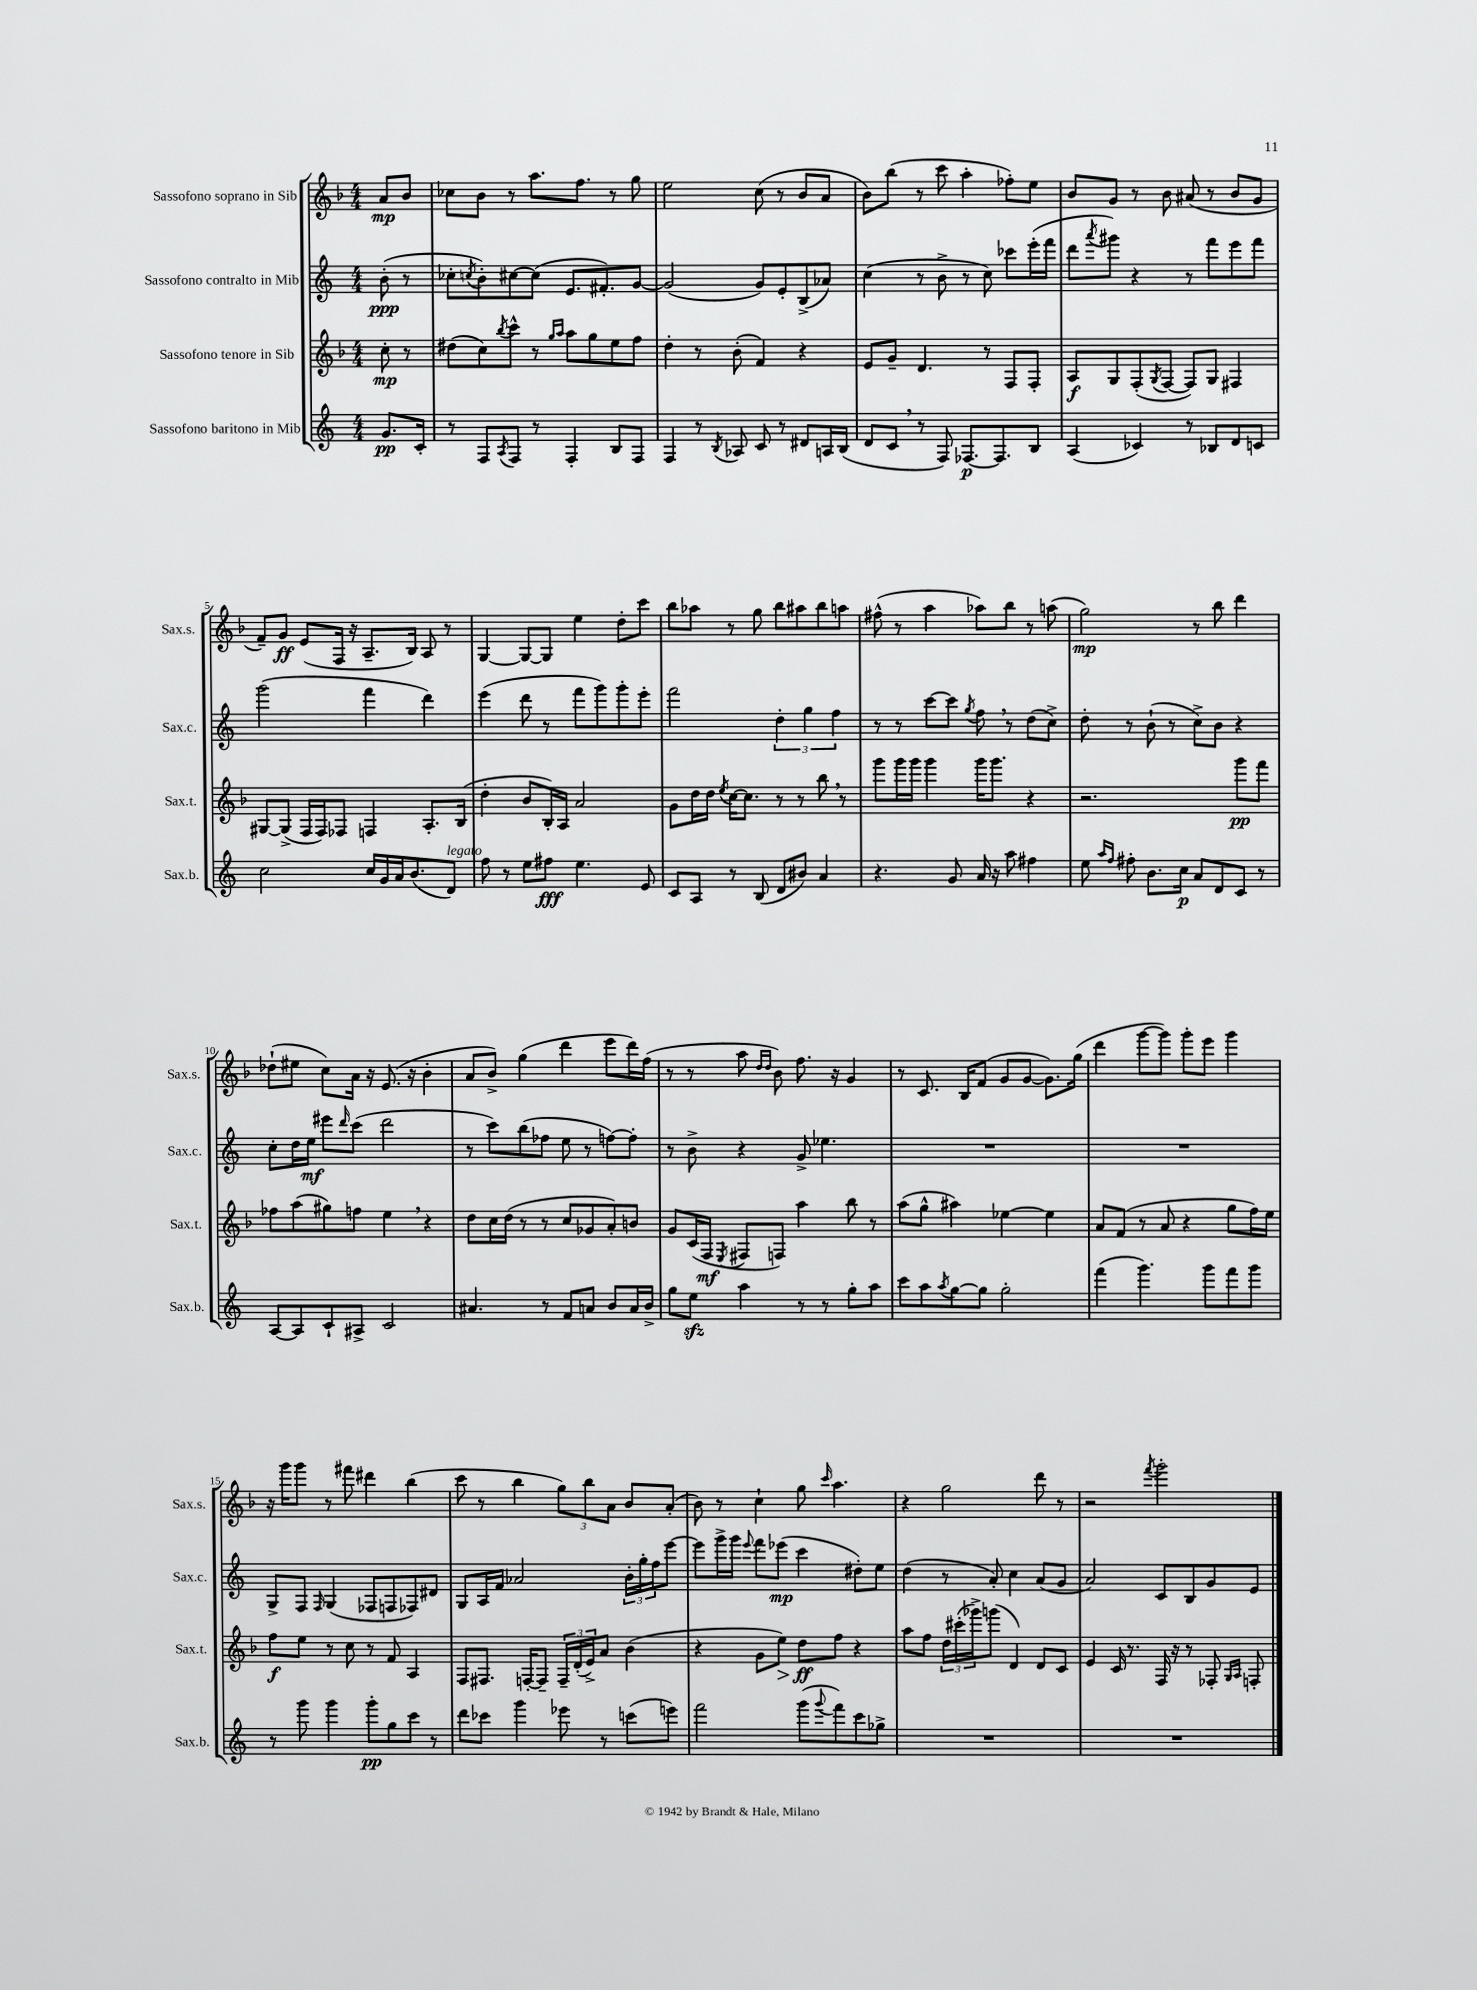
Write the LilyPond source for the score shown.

<<
\new StaffGroup <<
\new Staff = "s0" \with { instrumentName = "Sassofono soprano in Sib" shortInstrumentName = "Sax.s." } {
    \clef treble \key f \major \numericTimeSignature \time 4/4 \partial 4
    a'8\mp bes'8 |
    ces''8 bes'8 r8 a''8. f''8. r8 g''8 |
    e''2 c''8( r8 bes'8 a'8 |
    bes'8) bes''8( r8 c'''8 a''4-. fes''8-.) e''8 |
    bes'8 g'8 r8 bes'8 ais'8( r8 bes'8 g'8 |
    f'8--) g'8\ff e'8( f16 r16 a8.-- bes16) a8 r8 |
    g4~ g8~ g8 e''4 d''8-. c'''8 |
    bes''8 aes''8 r8 g''8 bes''8 ais''8 bes''8 a''8 |
    fis''8-^( r8 a''4 aes''8) bes''8 r8 a''8( |
    g''2\mp) r8 bes''8 d'''4 |
    des''8-!( eis''8 c''8) a'16 r16 e'8.( r16 bes'4-. |
    a'8 bes'8->) g''4( d'''4 e'''8 d'''16) f''16( |
    r8 r8 a''8 \grace { d''16 d''16 } bes'8) f''8. r16 g'4 |
    r8 c'8. bes16 f'8( g'8 g'8~ g'8.) g''16( |
    d'''4 g'''8~ g'''8) g'''8-. e'''8 g'''4 |
    r16 g'''16 g'''8 r8 fis'''8 dis'''4 bes''4( |
    c'''8 r8 bes''4 \tuplet 3/2 { g''8) bes''8 a'8 } bes'8 a'8-.( |
    bes'8) r8 c''4-! g''8 \grace { c'''16 } a''4. |
    r4 g''2 d'''8 r8 |
    r2 \acciaccatura { f'''8 } g'''2-. \bar "|." |
}
\new Staff = "s1" \with { instrumentName = "Sassofono contralto in Mib" shortInstrumentName = "Sax.c." } {
    \clef treble \key c \major \numericTimeSignature \time 4/4 \partial 4
    b'8-.\ppp( r8 |
    ces''8-. \acciaccatura { c''8 } b'8-.) cis''8~ cis''8( e'8. fis'8.-.) g'8~ |
    g'2( g'8) e'8-. b8->( aes'8) |
    c''4( r8 b'8-> r8 c''8) ces'''8 e'''16-.( f'''16 |
    d'''8 \acciaccatura { a'''8 } gis'''8) r4 r8 f'''8 e'''8 f'''8 |
    g'''2( f'''4 d'''4) |
    e'''4( d'''8 r8 f'''8 g'''8) g'''8-. e'''8-. |
    f'''2 \tuplet 3/2 { d''4-. g''4 f''4 } |
    r8 r8 c'''8~ c'''8 \acciaccatura { g''8 } f''8 \breathe r8 d''8( c''8->) |
    d''8-. r8 b'8-!( r8 c''8->) b'8 r4 |
    c''8-. d''16 e''16\mf eis'''8 \grace { d'''16 } c'''8( d'''2 |
    r8 c'''8) b''8( fes''8 e''8 r8 f''8~) f''8-. |
    r8 b'8-> r4 g'8-> ees''4. |
    R1 |
    R1 |
    g8-> f8 \grace { f16 } g4( fes8 f8 fes8) dis'8 |
    g8 a16 f'16 aes'2 \tuplet 3/2 { b'16-. g''16-. f''16 } e'''8~ |
    e'''8 g'''16-> g'''16 \appoggiatura { e'''8 } f'''8 ees'''8\mp( c'''4 dis''8-.) e''8 |
    d''4( r8 a'8-.) c''4 a'8( g'8 |
    a'2) c'8 b8 g'8 e'8 \bar "|." |
}
\new Staff = "s2" \with { instrumentName = "Sassofono tenore in Sib" shortInstrumentName = "Sax.t." } {
    \clef treble \key f \major \numericTimeSignature \time 4/4 \partial 4
    c''8-.\mp r8 |
    dis''8( c''8) \acciaccatura { bes''8 } c'''8-^ r8 \grace { g''16 a''16 } a''8 g''8 e''8 f''8 |
    d''4-. r8 bes'8-.( f'4) r4 |
    e'8 g'8-- d'4. r8 f8 f8-. |
    a8\f g8 f8-.( \acciaccatura { g8 } f8~ f8) g8 fis4 |
    gis8~ gis8->( f16 f16) fes8 f4 a8.-. bes16( |
    d''4-. bes'8 bes16-.) a16 a'2 |
    g'8 d''16 d''16 \acciaccatura { e''8 } c''16~ c''8. r8 r8 bes''8 \breathe r8 |
    g'''8 g'''16 g'''16 g'''4 g'''16 g'''8. r4 |
    r2. g'''8\pp f'''8 |
    fes''8 a''8( gis''8) f''8 e''4 \breathe r4 |
    d''8 c''16 d''16( r8 r8 c''8 ges'8 a'8-.) b'8 |
    g'8 c'16( f16\mf \acciaccatura { e8 } fis8 f8) a''4 bes''8 r8 |
    a''8( g''8-^ ais''4) ees''4~ ees''4 |
    a'8 f'8( r8 a'8 r4 g''8 f''16) e''16 |
    f''8\f e''8 r8 c''8 r8 f'8 a4 |
    f8 fis8. f16~-. f8-- \tuplet 3/2 { f16-- d'16-.( e'16->) } a'8 bes'4( |
    r4 g'8 e''8\>) d''8\ff\! f''8 r4 |
    a''8 f''8 \tuplet 3/2 { d''16 cis'''16-.( ges'''16->) } g'''8( d'4) d'8 c'8 |
    e'4 c'16 r8. f16 r16 r8 fes8-. \grace { g16 a16 } f8-. \bar "|." |
}
\new Staff = "s3" \with { instrumentName = "Sassofono baritono in Mib" shortInstrumentName = "Sax.b." } {
    \clef treble \key c \major \numericTimeSignature \time 4/4 \partial 4
    g'8.\pp c'16-. |
    r8 f8 \acciaccatura { a8 } f8 r8 f4-. b8 f8 |
    f4 r8 \acciaccatura { b8 } aes8 c'8 r8 dis'8 a16 b16( |
    d'8 c'8 \breathe r8 f8) fes8.~\p fes8. b8 |
    a4( ces'4) r8 bes8 d'8 c'8 |
    c''2 c''16 g'16 a'16 b'8.( d'8^\markup { \italic "legato" }) |
    f''8 r8 e''8 fis''8\fff e''4. e'8 |
    c'8 a8 r8 b8( d'8 bis'8) a'4 |
    r4. g'8 a'16 r16 a''8 fis''4 |
    e''8 \grace { a''16 f''16 } fis''8-. b'8. c''16\p a'8 d'8 c'8 r8 |
    a8~ a8 c'8-! ais8-> c'2 |
    ais'4. r8 f'8 a'8 b'8 a'16 b'16-> |
    g''8 e''8\sfz a''4 r8 r8 g''8-. a''8 |
    c'''8 a''8 \acciaccatura { a''8 } g''8~ g''8 g''2-. |
    f'''4( g'''4.) g'''8 f'''8 g'''8 |
    r8 g'''8 g'''4 g'''8-.\pp g''8 c'''8 r8 |
    d'''8 ces'''8 g'''4 ees'''8 r8 c'''8( e'''8) |
    f'''2 g'''8( \appoggiatura { g'''8 } f'''8) c'''8 ges''8-> |
    R1 |
    R1 \bar "|." |
}
>>
>>
